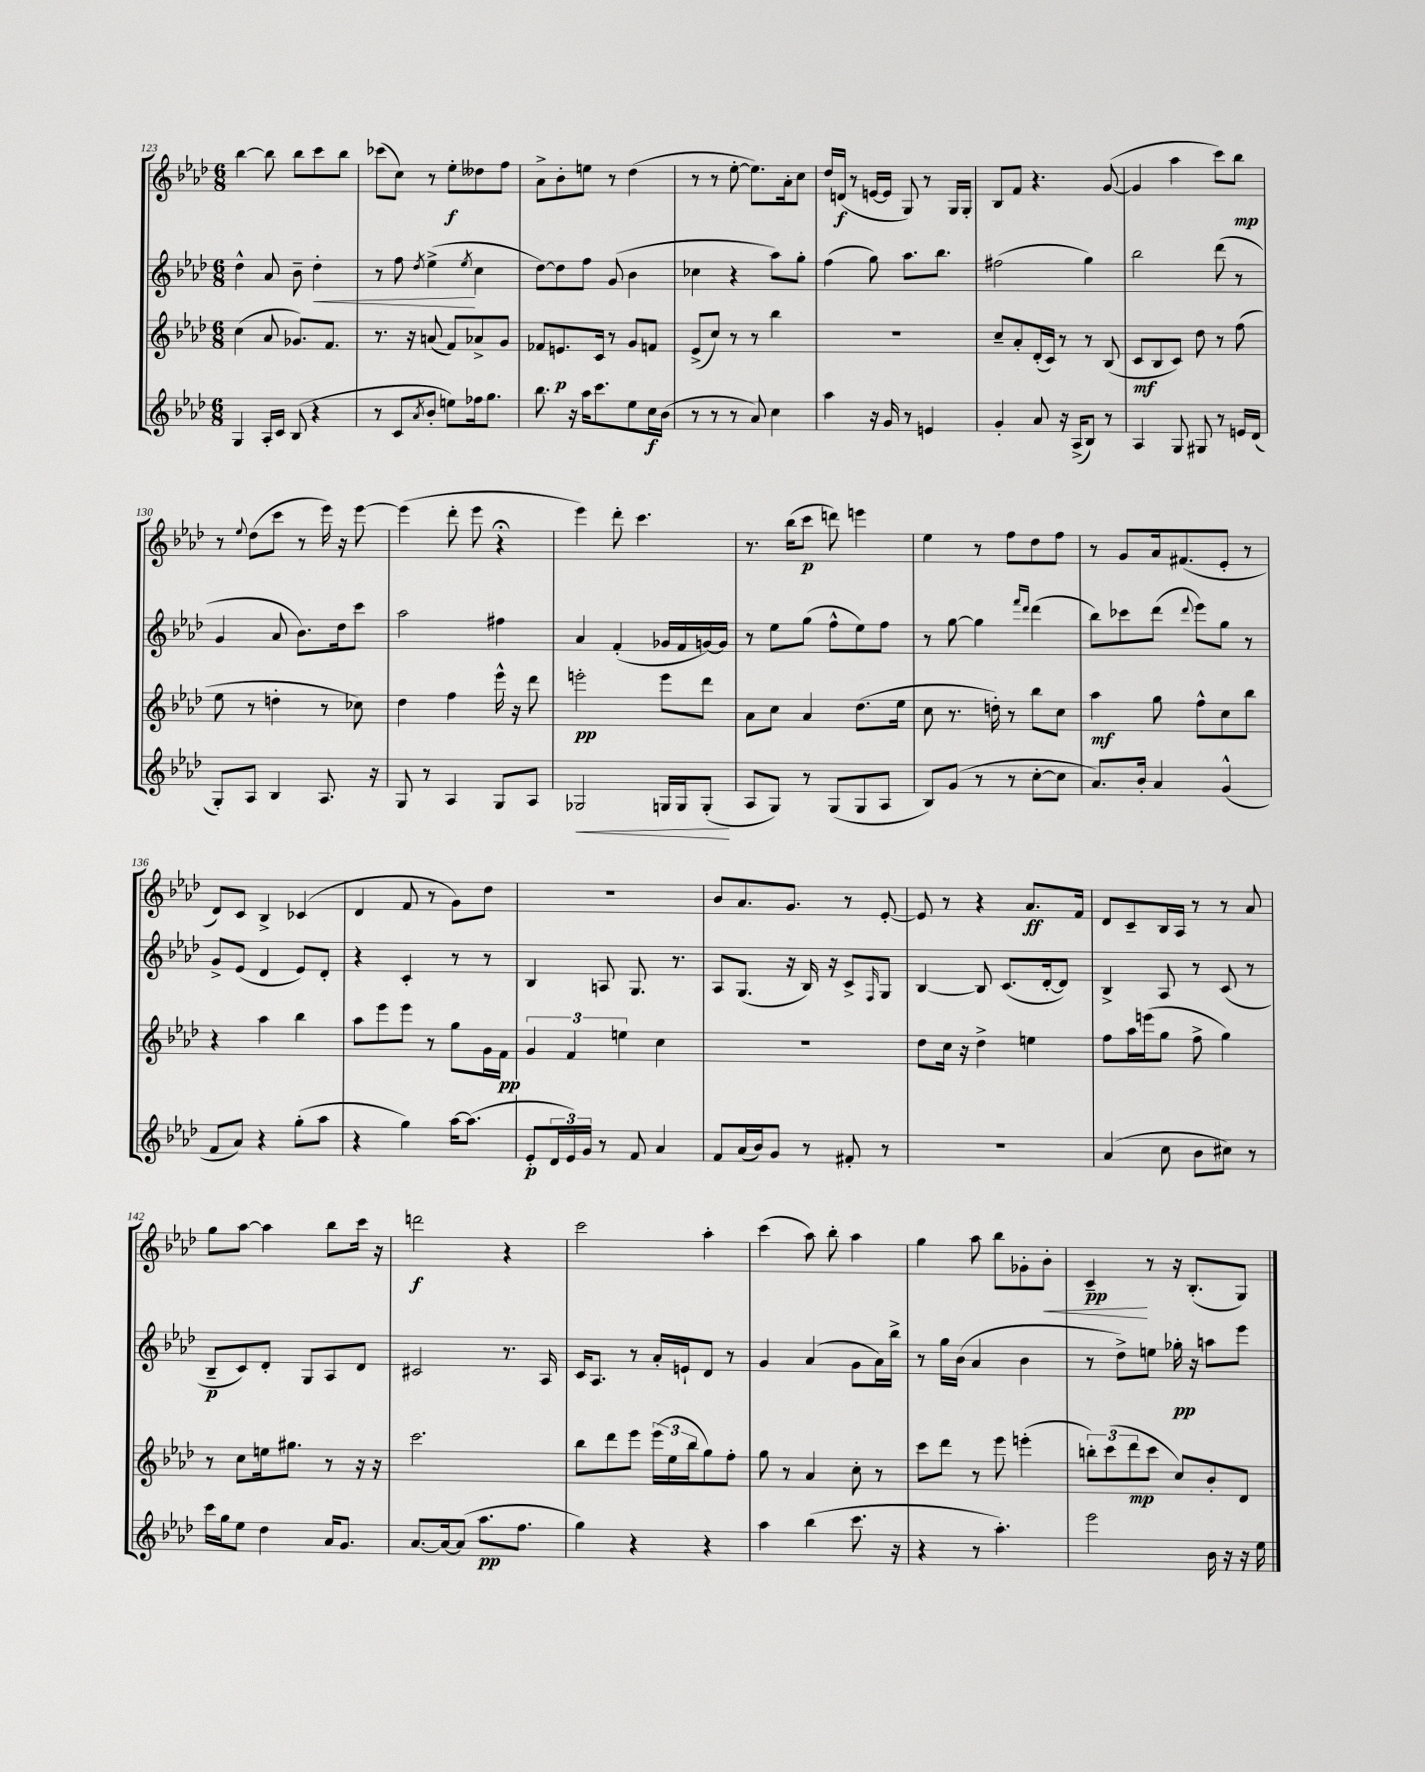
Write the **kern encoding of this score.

**kern	**kern	**kern	**kern
*staff4	*staff3	*staff2	*staff1
*clefG2	*clefG2	*clefG2	*clefG2
*k[b-e-a-d-]	*k[b-e-a-d-]	*k[b-e-a-d-]	*k[b-e-a-d-]
*M6/8	*M6/8	*M6/8	*M6/8
4G	(4cc	4dd-^^	[4bb-
16A-'	8a-	8a-	8bb-]
16c	.	.	.
(8B-	8.g-)	8b-~	8bb-
4r	.	4dd-'	8ccc
.	8.f	.	.
.	.	.	8bb-
=	=	=	=
8r	8.r	8r	(8ccc-
8c	.	8ff	8cc)
.	16r	.	.
8qa-	.	8qdd-	.
8b-'	(8a	(4ee-^	8r
8ee)	8f)	.	8ee-'
.	.	8qee-	.
16ff-	8a-^	4cc	8dd--
8.gg	.	.	.
.	8g	.	8ff
=	=	=	=
8.bb-	8f-	[8dd-)	8a-^
.	8.e	8dd-]	8b-'
16r	.	.	.
16aa-	.	8ff	8ee
8.ccc	16c	.	.
.	8r	(8g	8r
8ee-	8g	4b-	(4dd-
16cc	8f	.	.
(16b-	.	.	.
=	=	=	=
8r	(8e-^	4cc-	8r
8r	8cc)	.	8r
8r	8r	4r	[8ee-'
8a-)	8r	.	8.ee-])
4cc	4bb-	8aa-)	.
.	.	.	16a-'
.	.	8gg'	8cc
=	=	=	=
4aa-	2.r	(4ff	16dd-
.	.	.	(16d
.	.	.	8r
16r	.	8gg)	[16e
16g	.	.	16e]
8r	.	8.aa-	8G)
4e	.	.	8r
.	.	8.bb-	.
.	.	.	16G
.	.	.	16G'
=	=	=	=
4g'	8cc~	(2ff#	8B-
.	8a-'	.	8f
8a-	(16d-'	.	4.r
.	16c)	.	.
16r	8r	.	.
(16A-^	.	.	.
8B-)	8r	4gg)	.
8r	(8B-	.	([8g
=	=	=	=
4A-	8c	2bb-	4g]
.	8B-	.	.
8G	8c)	.	4aa-
8G#	8dd-	.	.
8r	8r	(8ddd-	8ccc)
16e	(8ff	8r	8bb-
(16d-	.	.	.
=	=	=	=
8G')	8ee-	4g	8r
.	.	.	8qqee-
8A-	8r	.	(8dd-
4B-	4dd'	8a-	8ccc
.	.	8.b-)	8r
8.A-	8r	.	16eee-)
.	.	16dd-	16r
.	8cc-)	8ccc	[8eee-
16r	.	.	.
=	=	=	=
8G	4dd-	2aa-	(4eee-]
8r	.	.	.
4A-	4ff	.	8ddd-'
.	.	.	8eee-
8G	16eee-^^	4ff#	4r;
.	16r	.	.
8A-	8ddd-	.	.
=	=	=	=
2G-	2eee'	4a-	4eee-)
.	.	(4f'	8ddd-'
.	.	.	4.ccc
16G	8eee	16g-	.
16G	.	16f	.
(8G'	8ddd-	[16g)	.
.	.	16g]	.
=	=	=	=
8A-	8a-	8r	8.r
8G)	8cc	8ee-	.
.	.	.	(16bb-
8r	4a-	(8gg	8ccc
(8G	.	8ff^^	8ddd)
8G	(8.dd-	8ee-)	4eee
8A-	.	8ff	.
.	16ee-	.	.
=	=	=	=
8B-)	8cc	8r	4ee-
(8g	8.r	[8gg	.
8r	.	4gg]	8r
.	16dd')	.	.
8r	8r	.	8ff
.	.	16qqfff	.
.	.	16qqddd-	.
[8cc'	8bb-	(4ddd-	8dd-
8cc]	8cc	.	8ff
=	=	=	=
8.a-)	4aa-	8bb-)	8r
.	.	8ccc-	8g
16b-'	.	.	.
4a-	8gg	(8ddd-	16a-
.	.	.	(8.f#
.	.	8qqddd-	.
.	8ff^^	8eee-)	.
(4g^^	8cc	8gg	8e-'
.	8bb-	8r	8r
=	=	=	=
8f	4r	8g^	8d-)
8a-)	.	(8e-	8c
4r	4aa-	4d-	4B-^
(8gg'	4bb-	8e-)	(4c-
8aa-	.	8d-'	.
=	=	=	=
4r	8aa-	4r	4d-
.	8eee-	.	.
4gg)	8eee-	4c'	8f
.	8r	.	8r
[16aa-	8gg	8r	8g)
(8.aa-]	.	.	.
.	16g	8r	8dd-
.	16f	.	.
=	=	=	=
8e-'	6g	4B-	2.r
24d-	.	.	.
24e-)	6f	.	.
24g	.	.	.
8r	.	8A	.
.	6ee	.	.
8f	.	8.G	.
4a-	4cc	.	.
.	.	8.r	.
=	=	=	=
8f	2.r	8A-	8b-
(16a-	.	(8.G	8.a-
16b-)	.	.	.
8g	.	.	.
.	.	16r	8.g
8r	.	16B-)	.
.	.	16r	.
8f#'	.	8c^	8r
.	.	16qqF	.
8r	.	8G	[8e-'
=	=	=	=
2.r	8dd-	[4B-	8e-]
.	16cc	.	8r
.	16r	.	.
.	4dd-^	8B-]	4r
.	.	(8.c	.
.	4ee	.	8.a-
.	.	[16d-'	.
.	.	8d-])	.
.	.	.	16f
=	=	=	=
(4a-	8ff	4B-^	8d-
.	16aa-	.	8c~
.	(16eee	.	.
8cc	8gg	8A-	16B-
.	.	.	16A-
8b-	8ff^	8r	8r
8cc#)	4gg)	(8c	8r
8r	.	8r	8a-
=	=	=	=
16ccc	8r	8B-~	8gg
16gg	.	.	.
8ee-	8cc	8c)	[8aa-
4dd-	16ee	8d-'	4aa-]
.	8.gg#	.	.
.	.	8G	.
16a-	8r	8A-	8bb-
8.g	.	.	.
.	16r	8d-	16ccc
.	16r	.	16r
=	=	=	=
[8.a-	2.ccc	2c#	2ddd
16a-_	.	.	.
(8a-]	.	.	.
8.aa-	.	.	.
.	.	8.r	4r
8.ff	.	.	.
.	.	16A-	.
=	=	=	=
4gg)	8bb-	16c	2ccc
.	.	8.A-	.
.	8ddd-	.	.
4r	8eee-	8r	.
.	(24eee-	16a-'	.
.	24ee-	.	.
.	.	16e`	.
.	24bb-	.	.
4r	8gg)	8d-	4aa-'
.	8ff'	8r	.
=	=	=	=
4aa-	8gg	4g	(4ccc
.	8r	.	.
(4bb-	4a-	(4a-	8aa-)
.	.	.	8bb-'
8.ccc	8cc'	8g	4aa-
.	8r	16a-)	.
16r	.	16bb-^	.
=	=	=	=
4r	8ccc	8r	4gg
.	8ddd-	16gg	.
.	.	(16b-	.
8r	8r	4a-	8aa-
4.aa-')	8eee-	.	8bb-
.	(4eee'	4b-	8g-'
.	.	.	8b-'
=	=	=	=
2eee-	12bb')	8r	4c~
.	(12ccc	.	.
.	.	8dd-^)	.
.	12ddd-	.	.
.	8ccc	8ee	8r
.	8cc)	16gg-'	16r
.	.	16r	(8.B-'
16b-	8b-'	8aa	.
16r	.	.	.
16r	8d-	8eee-	8G)
16ee-	.	.	.
==	==	==	==
*-	*-	*-	*-
